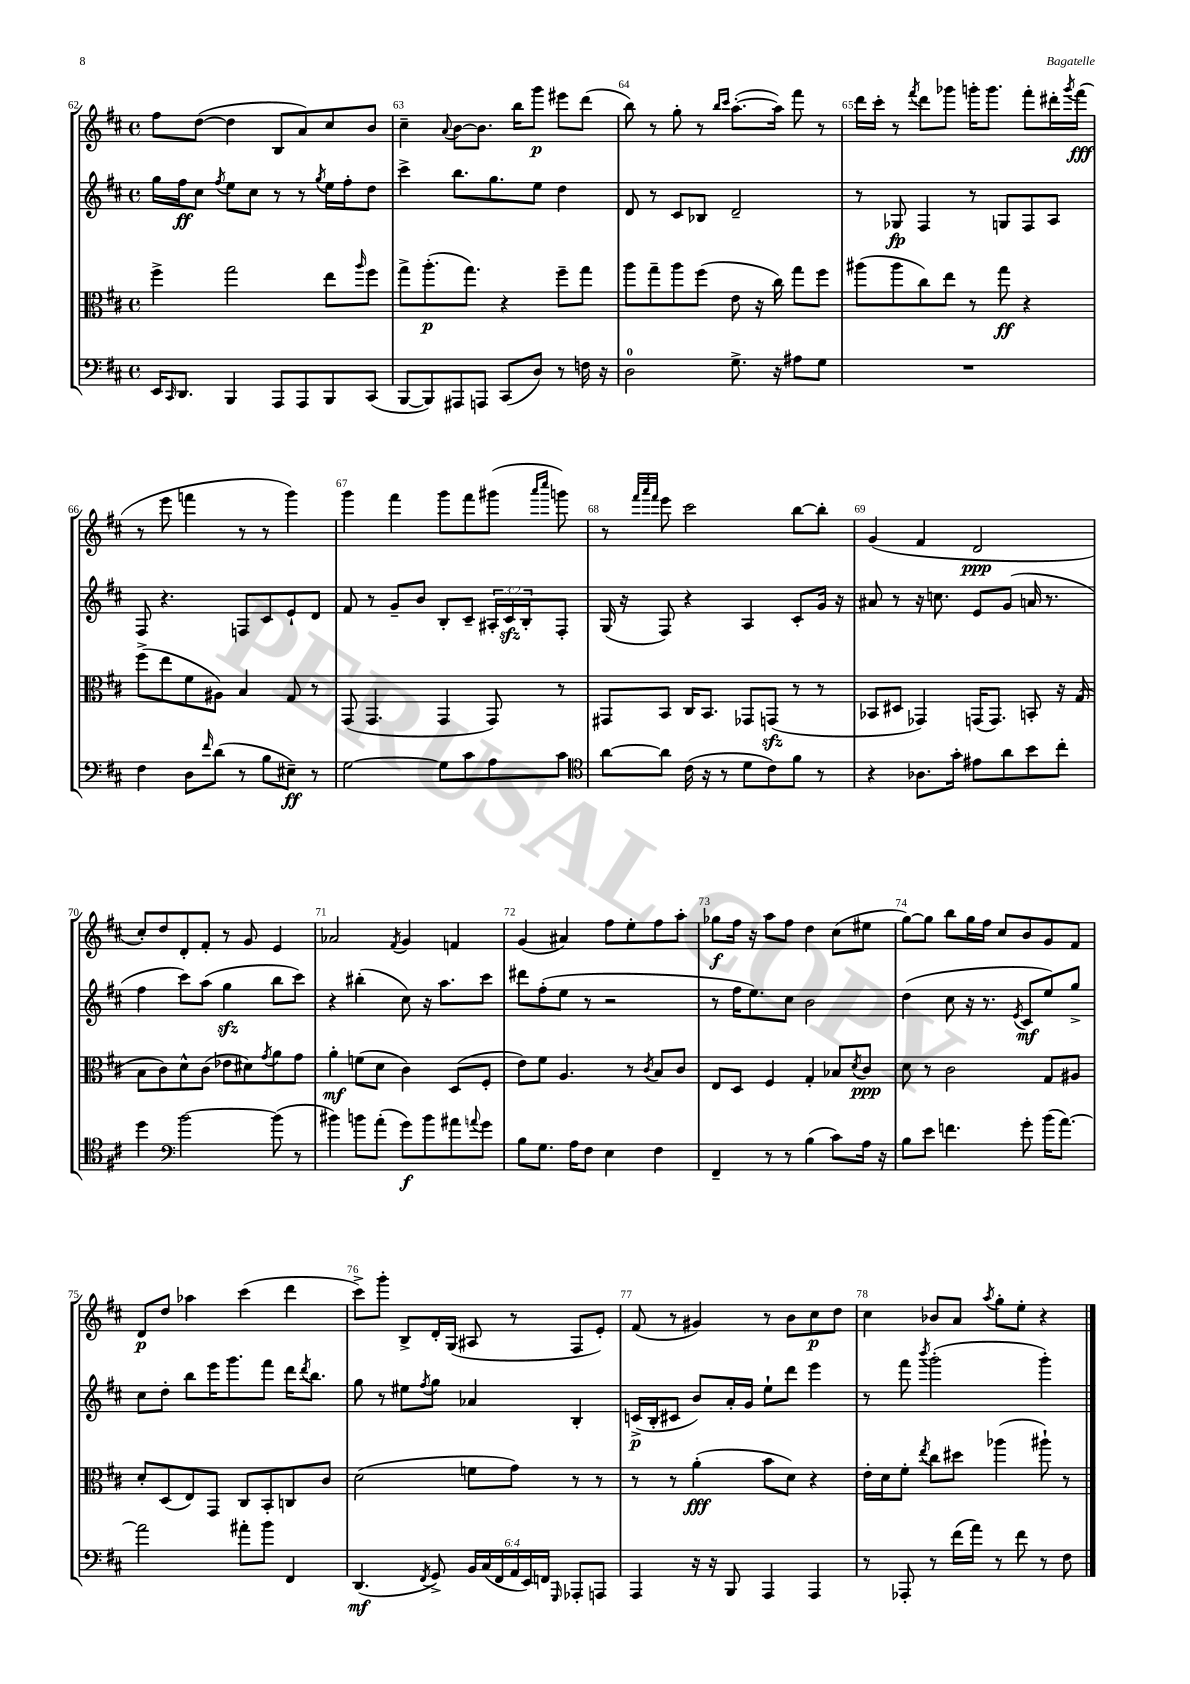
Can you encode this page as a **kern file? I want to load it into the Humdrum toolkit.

**kern	**kern	**kern	**kern
*staff4	*staff3	*staff2	*staff1
*clefF4	*clefC3	*clefG2	*clefG2
*k[f#c#]	*k[f#c#]	*k[f#c#]	*k[f#c#]
*M4/4	*M4/4	*M4/4	*M4/4
*met(c)	*met(c)	*met(c)	*met(c)
16EE	4ff#^	16gg	8ff#
16qqCC#	.	.	.
8.DD	.	16ff#	.
.	.	8cc#	([8dd
.	.	8qff#	.
4BBB	2gg	8ee	4dd]
.	.	8cc#	.
8AAA	.	8r	8B
8AAA	.	8r	8a)
.	.	8qgg	.
8BBB	8ee	16ee	8cc#
.	.	16ff#'	.
.	16qqaa	.	.
(8CC#	8ff#	8dd	8b
=	=	=	=
[8BBB	8gg^	4ccc#^	4cc#~
8BBB])	(8.aa'	.	.
.	.	.	8qqa
8AAA#	.	8.bb	[8b
.	8.gg)	.	.
8AAA	.	.	8.b]
.	.	8.gg	.
(8CC#	4r	.	.
.	.	.	16bb
8D)	.	8ee	8ggg
8r	8ff#~	4dd	8eee#
16F	8gg	.	(8ddd
16r	.	.	.
=	=	=	=
2D	8aa	8d	8bb)
.	8gg~	8r	8r
.	8aa	8c#	8gg'
.	(8ff#	8B-	8r
.	.	.	16qqbb
.	.	.	16qqccc#
8.G^	8e	2d~	([8.aa'
.	16r	.	.
16r	16cc#)	.	16aa])
8A#	8gg	.	8fff#
8G	8ff#	.	8r
=	=	=	=
1r	(8aa#	8r	16ddd
.	.	.	16ccc#'
.	8aa#	8G-	8r
.	.	.	8qfff#
.	8cc#)	4F#	8ddd
.	8ee	.	8ggg-
.	8r	8r	16ggg'
.	.	.	8.ggg
.	8gg	8G	.
.	4r	8F#	8fff#'
.	.	8A	16ddd#'
.	.	.	8qggg
.	.	.	(16fff#
=	=	=	=
4F#	(8ff#^	8F#	8r
.	8ee	4.r	8eee
8D	8f#	.	4fff
16qqf#	.	.	.
(8d	8A#)	.	.
8r	4B	8F	8r
8B	.	8c#	8r
8E#~)	8G	8e`	4ggg)
8r	8r	8d	.
=	=	=	=
[2G	(8GG	8f#	4ggg
.	4.GG	8r	.
.	.	8g~	4fff#
.	.	8b	.
8G]	4GG	8B'	8ggg
8c#	.	8c#~	8fff#
8A	8GG)	24A#'	(8ggg#
.	.	24c#	.
.	.	24B'	.
.	.	.	16qqaaa
.	.	.	16qqcccc#
8c#	8r	8F#'	8ggg)
=	=	=	=
*clefC4	*	*	*
[8a	8GG#	(16G	8r
.	.	16r	.
.	.	.	32qqfff#
.	.	.	32qqaaa
.	.	.	32qqfff#
8a]	8BB	8F#)	8eee
(16c#	16C#	4r	2ccc#
16r	8.BB	.	.
8r	.	.	.
8d	8GG-	4A	.
8c#)	(8GG	.	.
8f#	8r	8c#'	[8bb
8r	8r	16g	8bb']
.	.	16r	.
=	=	=	=
4r	8BB-	8a#	(4g
.	8D#	8r	.
8.A-	4GG-)	16r	4f#
.	.	8.cc	.
16g'	.	.	.
8e#	(16GG	8e	2d
.	8.GG)	.	.
8a	.	(8g	.
8b	8BB'	16a	.
.	.	8.r	.
8cc#'	16r	.	.
.	(16G	.	.
=	=	=	=
4dd	8B	4ff#	8cc#')
.	8c#)	.	8dd
*clefF4	*	*	*
[2b	8d^^	8ccc#)	8d'
.	(8c#	(8aa	8f#'
.	8e-	4gg	8r
.	8d#)	.	8g
.	8qg	.	.
(8b]	8a	8bb	4e
8r	8g	8ccc#)	.
=	=	=	=
4b#)	4a'	4r	2a-
8b	(8f	(4bb#'	.
(8a'	8d	.	.
.	.	.	8qf#
8g)	4c#)	8cc#)	4g
8b	.	16r	.
.	.	8.aa	.
8a#	(8D	.	4f
8qqa	.	.	.
8g	8F#'	8ccc#	.
=	=	=	=
8B	8e)	8ddd#	(4g
8.G	8f#	(8ff#'	.
.	4.A	8ee	4a#)
16A	.	.	.
8F#	.	8r	.
4E	.	2r	8ff#
.	8r	.	8ee'
.	8qc#	.	.
4F#	8B	.	8ff#
.	8c#	.	8aa'
=	=	=	=
4FF#~	8E	8r	8gg-
.	8D	16ff#	16ff#
.	.	8.ee)	16r
8r	4F#	.	8aa
8r	.	8cc#	8ff#
(4B	4G'	2b	4dd
8c#)	8B-	.	(8cc#
.	8qd	.	.
16A	8c#	.	8ee#
16r	.	.	.
=	=	=	=
8B	8d	(4dd	[8gg)
8e	8r	.	8gg]
4.f	2c#	8cc#	8bb
.	.	16r	16gg
.	.	8.r	16ff#
.	.	.	8cc#
.	.	8qe	.
8g'	.	8c#	8b
(16b	8G	8ee)	8g
[8.a)	.	.	.
.	8A#	8gg^	8f#
=	=	=	=
2a]	8d'	8cc#	8d
.	(8D	8dd'	8dd
.	8E)	8bb	4aa-
.	8GG	16eee	.
.	.	8.ggg	.
8a#'	8C#	.	(4ccc#
8b	8BB'	8fff#	.
4FF#	8C	16ddd	4ddd
.	.	8qddd	.
.	.	8.bb	.
.	8c#	.	.
=	=	=	=
(4.DD	(2d	8gg	8ccc#^)
.	.	8r	8ggg'
.	.	8ee#	8B^
8qFF#	.	8qff#	.
8GG^)	.	8gg	16d'
.	.	.	(16G
24BB	8f	4a-	8A#
(24C#	.	.	.
24FF#	.	.	.
24AA	8g)	.	8r
24EE)	.	.	.
24FF	.	.	.
16qqGGG	.	.	.
8AAA-'	8r	4B'	8F#
8AAA	8r	.	8e')
=	=	=	=
4AAA	8r	(16c^	(8f#
.	.	16B'	.
.	8r	8c#	8r
16r	(4a'	8b)	4g#)
16r	.	.	.
8BBB	.	16a'	.
.	.	16g	.
4AAA	8b	8ee`	8r
.	8d)	8ddd	8b
4AAA	4r	4eee	8cc#
.	.	.	8dd
=	=	=	=
8r	16e'	8r	4cc#
.	16d	.	.
8AAA-'	8f#'	8fff#	.
.	8qee	8qbbb	.
8r	8cc#	(2ggg'	8b-
(16f#	8dd#	.	8a
16a)	.	.	.
.	.	.	8qaa
8r	(4aa-	.	8gg'
8f#	.	.	8ee'
8r	8aa#`)	4ggg')	4r
8F#	8r	.	.
==	==	==	==
*-	*-	*-	*-
